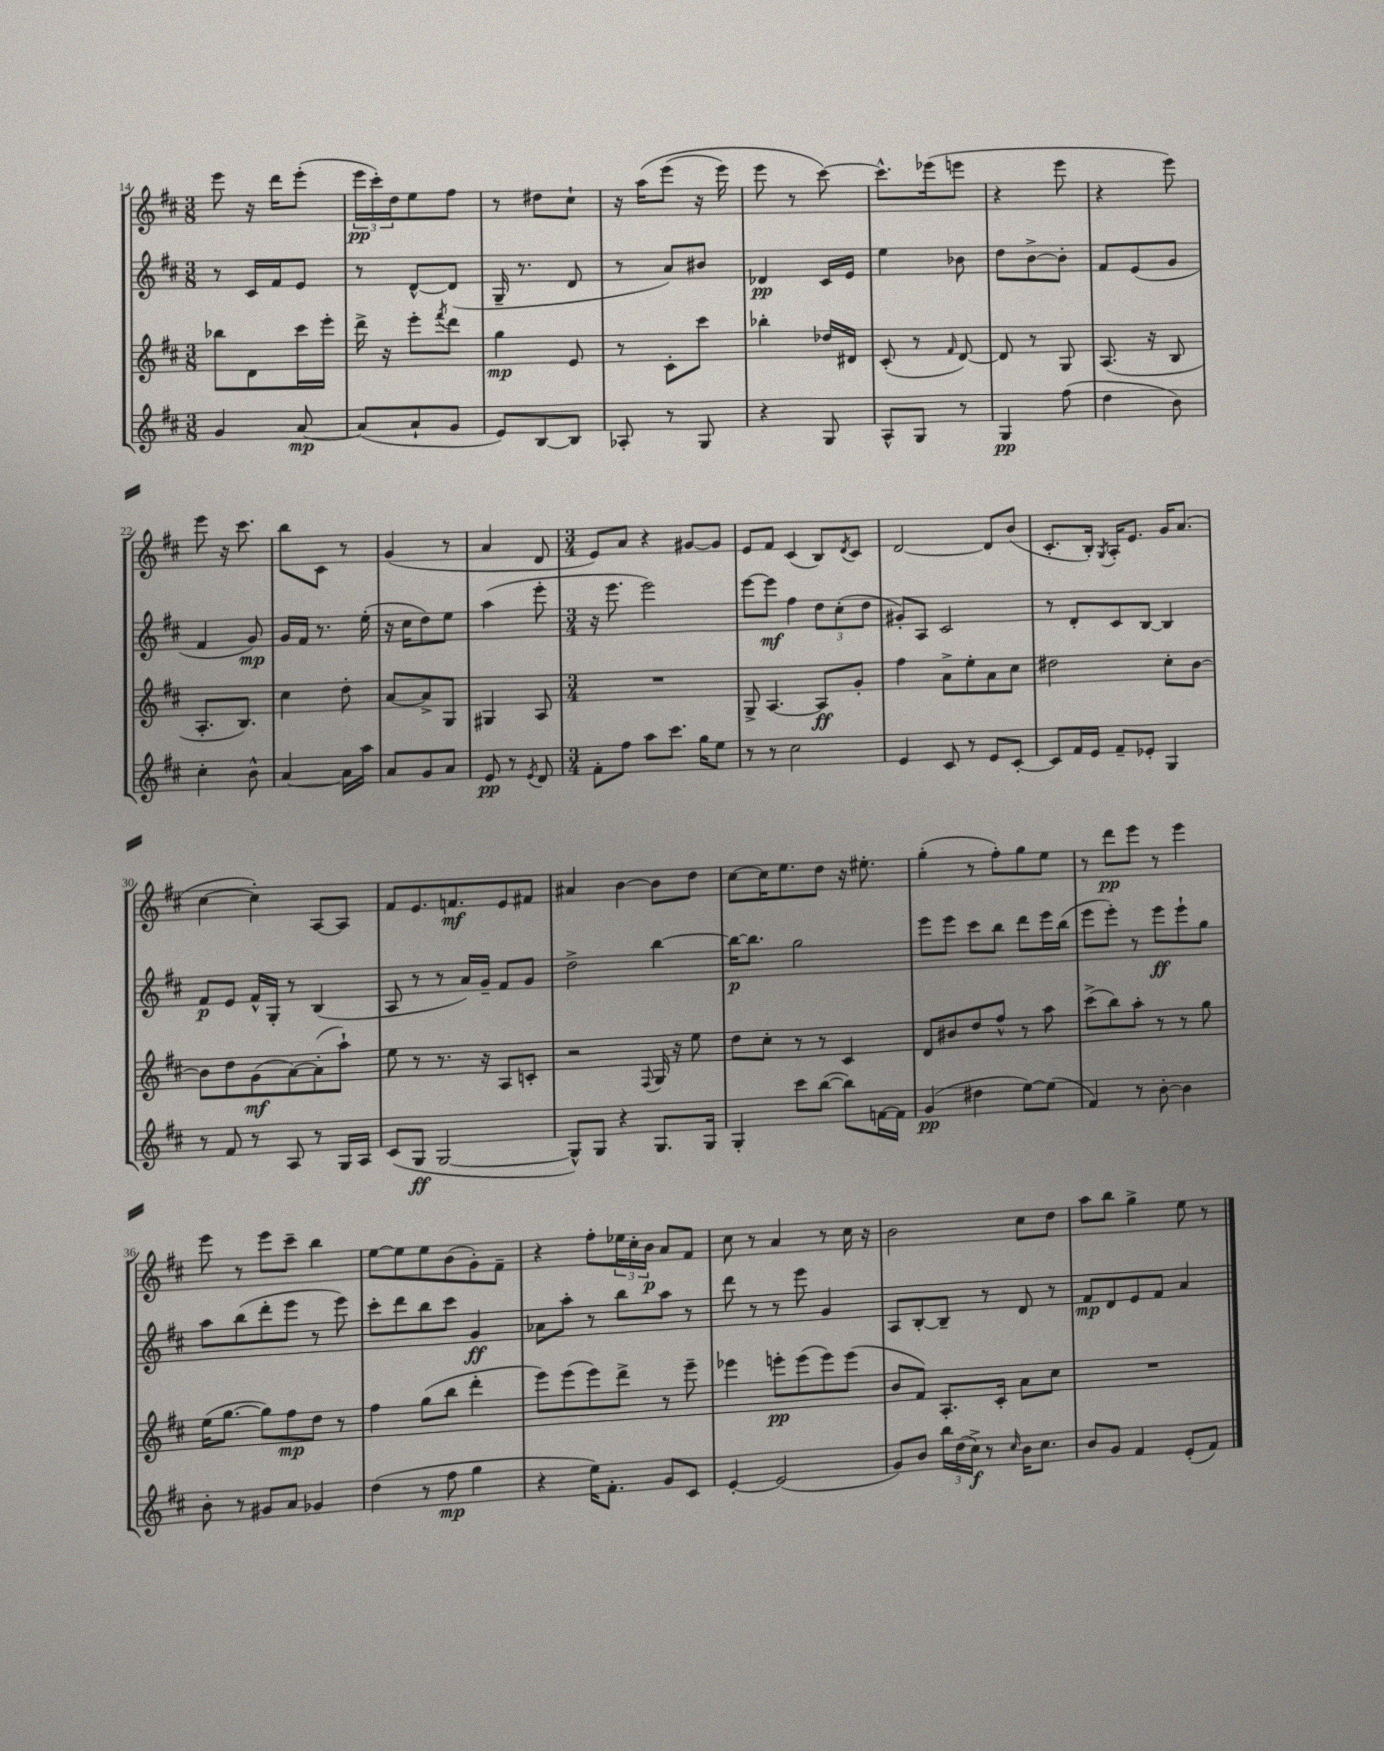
<<
\new StaffGroup <<
\new Staff = "s0" {
    \clef treble \key d \major \numericTimeSignature \time 3/8
    e'''8 r16 d'''16 e'''8-.( |
    \tuplet 3/2 { e'''16\pp cis'''16-.) d''16 } e''8 fis''8 |
    r8 dis''8 cis''8-! |
    r16 a''16\( e'''8( r16 e'''16) |
    e'''8 r8 cis'''8~\) |
    cis'''8.-^ ees'''16( e'''8 |
    r4 e'''8 |
    r4 e'''8) |
    e'''8 r16 cis'''8. |
    b''8 cis'8 r8 |
    g'4( r8 |
    a'4 d'8 |
    \numericTimeSignature \time 3/4 e'8) a'8 r4 gis'8~ gis'8 |
    e'8 fis'8 cis'4( b8) \acciaccatura { d'8 } cis'8 |
    d'2~ d'8 b'8( |
    cis'8.-. b16-.) \acciaccatura { g8 } a16-. e'8. g'16 a'8.( |
    cis''4~ cis''4-.) a8~ a8 |
    fis'8 e'8. f'8.\mf e'8 fis'8 |
    ais'4 b'4~ b'8 d''8 |
    cis''8~ cis''16 e''8. d''8 r16 eis''8.-. |
    g''4-.( r8 fis''8-.) g''8 e''8 |
    r8 d'''8\pp e'''8 r8 e'''4 |
    e'''8 r8 e'''8 cis'''8-- b''4 |
    e''8~ e''8 e''8 b'8( g'8-.) fis'8-- |
    r4 fis''8-. \tuplet 3/2 { ees''16 cis''16-. b'16\p } a'8 fis'8 |
    cis''8 r8 a'4 r8 cis''16 r16 |
    b'2 cis''8 d''8 |
    a''8 b''8 g''4-> e''8 r8 \bar "|." |
}
\new Staff = "s1" {
    \clef treble \key d \major \numericTimeSignature \time 3/8
    r8 cis'16 fis'16 e'8 |
    r8 d'8~-^ d'8( |
    g16-- r8. d'8 |
    r8 a'8) bis'8 |
    des'4\pp cis'16 e'16 |
    e''4 bes'8 |
    d''8 b'8~-> b'8-. |
    fis'8 e'8( g'8 |
    fis'4 g'8\mp) |
    g'16 fis'16 r8. e''16-.( |
    r16 cis''16 d''8) e''8 |
    a''4( e'''8-. |
    \numericTimeSignature \time 3/4 r16 e'''8. e'''2) |
    e'''8~ e'''8\mf fis''4 \tuplet 3/2 { d''8 cis''8-.( d''8 } |
    gis'8-.) a8 cis'2 |
    r8 d'8-. cis'8 b8~ b4 |
    fis'8\p e'8 fis'16-^ g16-. r8 b4( |
    a8 r8 r8 a'16) g'16-- fis'8 g'8 |
    d''2-> b''4~ |
    b''16~\p b''8. g''2 |
    e'''8 e'''8 cis'''8 b''8 d'''8 e'''16 b''16( |
    e'''8 e'''8-.) r8 e'''8\ff e'''8-! g''8 |
    a''8 b''8( d'''8-. e'''8 r8 e'''8) |
    cis'''8-. d'''8 b''8 cis'''8 g'4\ff |
    aes'8 a''8-. r8 b''8 a''8 r8 |
    d'''8 r8 r8 e'''8 g'4 |
    a8 b8~-. b8-- r8 d'8 r8 |
    fis'8\mp d'8 e'8 fis'8 a'4 \bar "|." |
}
\new Staff = "s2" {
    \clef treble \key d \major \numericTimeSignature \time 3/8
    bes''8 d'8 cis'''16 e'''16-. |
    d'''16-> r16 e'''8-. \acciaccatura { fis'''8 } d'''8 |
    g''4\mp e'8 |
    r8 cis'8-. cis'''8 |
    bes''4-. des''16 dis'16 |
    cis'8-.( r8 \grace { fis'16 } d'8~) |
    d'8 r8 g8 |
    a8.( r16 b8 |
    a8.-. b8.) |
    cis''4 d''8-. |
    a'8~ a'8-> g8 |
    gis4 a8 |
    \numericTimeSignature \time 3/4 R2. |
    g8-> a4.~ a8\ff g'8-. |
    fis''4 a'8-> e''8-. a'8 cis''8 |
    dis''2 cis''8-. b'8~ |
    b'8 d''8 g'8\mf( a'8~) a'8-.( a''8-!) |
    e''8 r8 r8. r16 a8 c'8-. |
    r2 \appoggiatura { fis8 } g16 r16 e''8 |
    d''8 cis''8-. r8 r8 cis'4 |
    d'8 bis'8 d''8 fis''8-^ r8 a''8 |
    cis'''8->( b''8) a''8-. r8 r8 g''8 |
    e''16( g''8.~ g''8) fis''8\mp d''8 r8 |
    fis''4 g''8( b''8 d'''4-. |
    e'''8) e'''8( e'''8) d'''8-> r8 e'''8-- |
    ees'''4 e'''8-.\pp e'''8( e'''8) e'''8( |
    b'8 fis'8) a8.-. cis'16-. a'8 cis''8 |
    R2. \bar "|." |
}
\new Staff = "s3" {
    \clef treble \key d \major \numericTimeSignature \time 3/8
    g'4 a'8~\mp |
    a'8( a'8-! g'8 |
    e'8) b8~ b8 |
    aes8-. r8 g8 |
    r4 g8 |
    a8-^ g8 r8 |
    g4\pp fis''8( |
    d''4 b'8) |
    cis''4-. b'8-^ |
    a'4~ a'16 a''16 |
    a'8 g'8 a'8 |
    e'8\pp r8 \acciaccatura { e'8 } d'8 |
    \numericTimeSignature \time 3/4 fis'8-. fis''8 a''8 cis'''8. g''16 e''8 |
    r8 r8 cis''2 |
    e'4 cis'8 r8 e'8 cis'8~-. |
    cis'8 fis'16 e'16 fis'8-- ees'8-. g4 |
    r8 fis'8 r8 a8 r8 g16 a16 |
    cis'8( g8\ff g2~ |
    g8-^) g8 r4 g8. g16 |
    g4-. cis'''8 b''8~( b''8) f'16~ f'16 |
    g'4\pp( dis''4 e''8~) e''8( |
    fis'4) r8 b'8~-. b'4 |
    b'8-. r8 gis'8 a'8 ges'4 |
    d''4( r8 fis''8\mp g''4 |
    r4 e''16) fis'8.-. g'8 cis'8 |
    e'4~-. e'2( |
    g'8) b'8 \tuplet 3/2 { b''16 d''16( cis''16->\f) } r8 \grace { cis''16 } b'16 cis''8. |
    b'8 g'8 fis'4 e'8-.( fis'8) \bar "|." |
}
>>
>>
\layout { \context { \Score currentBarNumber = #14 } }
